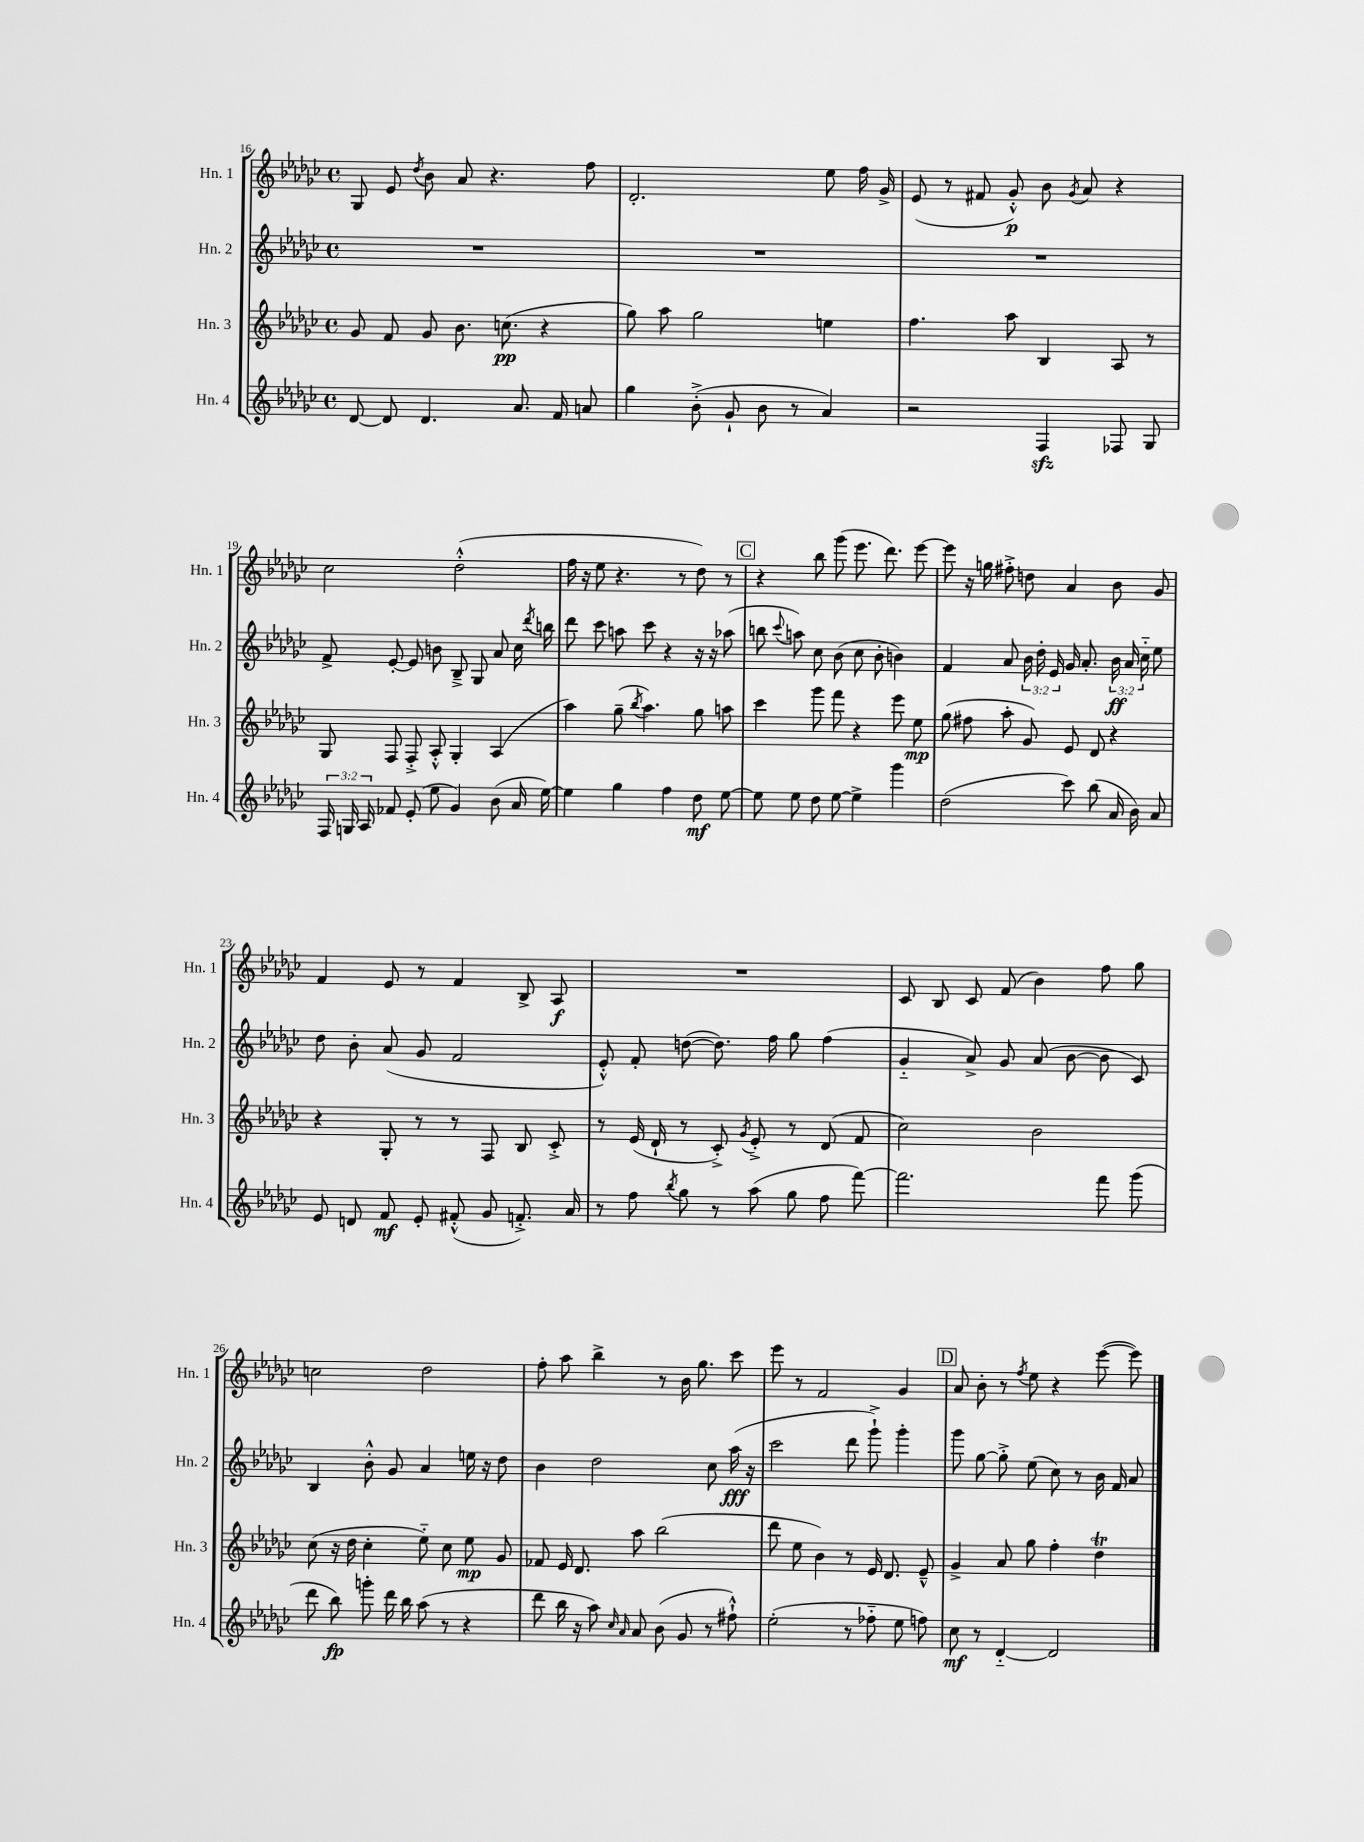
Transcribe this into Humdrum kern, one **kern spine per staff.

**kern	**dynam	**kern	**dynam	**kern	**dynam	**kern	**dynam
*part4	*part4	*part3	*part3	*part2	*part2	*part1	*part1
*staff4	*staff4	*staff3	*staff3	*staff2	*staff2	*staff1	*staff1
*I"Hn. 4	*	*I"Hn. 3	*	*I"Hn. 2	*	*I"Hn. 1	*
*I'Hn. 4	*	*I'Hn. 3	*	*I'Hn. 2	*	*I'Hn. 1	*
*clefG2	*	*clefG2	*	*clefG2	*	*clefG2	*
*k[b-e-a-d-g-c-]	*	*k[b-e-a-d-g-c-]	*	*k[b-e-a-d-g-c-]	*	*k[b-e-a-d-g-c-]	*
*M4/4	*	*M4/4	*	*M4/4	*	*M4/4	*
*met(c)	*	*met(c)	*	*met(c)	*	*met(c)	*
=16	=16	=16	=16	=16	=16	=16	=16
[8d-/	.	8g-/	.	1r	.	8G-/	.
8d-/]	.	8f/	.	.	.	8e-/	.
.	.	.	.	.	.	8qdd-/	.
4.d-/	.	8g-/	.	.	.	8b-\	.
.	.	8.b-\	.	.	.	8a-/	.
.	.	.	.	.	.	4.r	.
.	.	(8.ccn\	pp	.	.	.	.
8.a-/	.	.	.	.	.	.	.
.	.	4r	.	.	.	.	.
16f/	.	.	.	.	.	.	.
8an/	.	.	.	.	.	8ff\	.
=17	=17	=17	=17	=17	=17	=17	=17
4gg-\	.	8gg-\)	.	1r	.	2.d-'/	.
.	.	8aa-\	.	.	.	.	.
(8b-'^\	.	2gg-\	.	.	.	.	.
8g-`/	.	.	.	.	.	.	.
8b-\	.	.	.	.	.	.	.
8r	.	.	.	.	.	.	.
4a-/)	.	4een\	.	.	.	8ee-\	.
.	.	.	.	.	.	16ff\	.
.	.	.	.	.	.	16g-^/	.
=18	=18	=18	=18	=18	=18	=18	=18
2r	.	4.ff\	.	1r	.	(8e-/	.
.	.	.	.	.	.	8r	.
.	.	.	.	.	.	8f#X/	.
.	.	8aa-\	.	.	.	8g-'^^/)	p
4Fzz/	.	4B-/	.	.	.	8b-\	.
.	.	.	.	.	.	8qg-/	.
.	.	.	.	.	.	8a-/	.
8F-X/	.	8A-/	.	.	.	4r	.
8G-/	.	8r	.	.	.	.	.
!!LO:LB:g=z
=19	=19	=19	=19	=19	=19	=19	=19
24F/	.	8G-/	.	8f^/	.	2cc-\	.
24Gn/	.	.	.	.	.	.	.
24A-/	.	.	.	.	.	.	.
8f-X/	.	8F/	.	[8e-'/	.	.	.
(8e-'/	.	8F'^/	.	8e-/]	.	.	.
8ee-\	.	8A-'^^/	.	8bn\	.	.	.
4g-/)	.	4G-'/	.	8B-~^/	.	(2dd-'^^\	.
.	.	.	.	8G-/	.	.	.
(8b-\	.	(4A-/	.	8a-/	.	.	.
16a-/	.	.	.	16cc-\	.	.	.
.	.	.	.	8qddd-/	.	.	.
[16ee-\)	.	.	.	16bbn\	.	.	.
=20	=20	=20	=20	=20	=20	=20	=20
4ee-\]	.	4aa-\)	.	8ddd-\	.	16ff\	.
.	.	.	.	.	.	16r	.
.	.	.	.	8ccc-\	.	8ee-\	.
4gg-\	.	(8gg-~\	.	8aan\	.	4.r	.
.	.	8qbb-/	.	.	.	.	.
.	.	4.aa-\)	.	8ccc-\	.	.	.
4ff\	.	.	.	4r	.	.	.
.	.	.	.	.	.	8r	.
8dd-\	mf	8gg-\	.	16r	.	8dd-\)	.
.	.	.	.	16r	.	.	.
[8ee-\	.	8aan\	.	(8aa-X\	.	8r	.
!!LO:REH:place=s1:t=C
=21	=21	=21	=21	=21	=21	=21	=21
8ee-\]	.	4ccc-\	.	8bbn\	.	4r	.
.	.	.	.	8qqccc-/	.	.	.
8ee-\	.	.	.	8aan\)	.	.	.
8dd-\	.	8ggg-\	.	8cc-\	.	8bb-\	.
[8ee-\	.	8fff\	.	(8b-\	.	(8ggg-\	.
4ee-^\]	.	4r	.	8cc-\	.	8.eee-\	.
.	.	.	.	8b-'\	.	.	.
.	.	.	.	.	.	8.ddd-\)	.
4ggg-\	.	8eee-\	.	4bn\)	.	.	.
.	.	8ee-\	mp	.	.	[8eee-\	.
=22	=22	=22	=22	=22	=22	=22	=22
(2dd-\	.	(8gg-\	.	4f/	.	8eee-\]	.
.	.	8ff#X\	.	.	.	16r	.
.	.	.	.	.	.	16ggn\	.
.	.	8aa-'\	.	8a-/	.	8ff#X'^\	.
.	.	8g-/)	.	24b-\	.	8ddn\	.
.	.	.	.	24dd-'\	.	.	.
.	.	.	.	24e-/	.	.	.
8ccc-\)	.	8e-/	.	16g-/	.	4a-/	.
.	.	.	.	8.a-'/	.	.	.
(8bb-\	.	8d-/	.	.	.	.	.
16a-/	.	4r	.	24b-\	ff	8b-\	.
.	.	.	.	24a-/	.	.	.
16b-\)	.	.	.	.	.	.	.
.	.	.	.	24cc-\	.	.	.
8a-/	.	.	.	8ee-\	.	8g-/	.
!!LO:LB:g=z
=23	=23	=23	=23	=23	=23	=23	=23
8e-/	.	4r	.	8dd-\	.	4f/	.
8dn/	.	.	.	8b-'\	.	.	.
8f/	mf	8G-'/	.	(8a-/	.	8e-/	.
8e-'/	.	8r	.	8g-/	.	8r	.
(8f#X'^^/	.	8r	.	2f/	.	4f/	.
8g-/	.	8F/	.	.	.	.	.
8.fn'^/)	.	8B-/	.	.	.	8B-^/	.
.	.	8c-'^/	.	.	.	8A-/	f
16a-/	.	.	.	.	.	.	.
=24	=24	=24	=24	=24	=24	=24	=24
8r	.	8r	.	8e-'^^/)	.	1r	.
8ff\	.	(16e-/	.	8f'/	.	.	.
.	.	16d-`/	.	.	.	.	.
8qbb-/	.	.	.	.	.	.	.
8gg-\	.	8r	.	([8ddn\	.	.	.
8r	.	8c-'^/)	.	8.dd\])	.	.	.
.	.	8qg-/	.	.	.	.	.
(8aa-\	.	8e-'^/	.	.	.	.	.
.	.	.	.	16ff\	.	.	.
8gg-\	.	8r	.	8gg-\	.	.	.
8ff\	.	(8d-/	.	(4ff\	.	.	.
[8fff\)	.	8f/	.	.	.	.	.
=25	=25	=25	=25	=25	=25	=25	=25
2.fff\]	.	2cc-\)	.	4g-/	.	8c-/	.
.	.	.	.	.	.	8B-/	.
.	.	.	.	8a-^/)	.	8c-/	.
.	.	.	.	8g-/	.	(8f/	.
.	.	2b-\	.	(8a-/	.	4b-\)	.
.	.	.	.	[8b-\	.	.	.
8fff\	.	.	.	8b-\]	.	8ff\	.
(8ggg-\	.	.	.	8c-/)	.	8gg-\	.
!!LO:LB:g=z
=26	=26	=26	=26	=26	=26	=26	=26
8ddd-\	.	(8cc-\	.	4B-/	.	2ccn\	.
8bb-\)	fp	16r	.	.	.	.	.
.	.	16dd-\	.	.	.	.	.
8gggn'\	.	4cc-'\	.	8b-'^^\	.	.	.
16ddd-\	.	.	.	8g-/	.	.	.
16bb-\	.	.	.	.	.	.	.
(8aa-\	.	8ee-\)	.	4a-/	.	2dd-\	.
8r	.	8cc-\	.	.	.	.	.
4r	.	8ee-\	mp	16een\	.	.	.
.	.	.	.	16r	.	.	.
.	.	8g-/	.	8dd-\	.	.	.
=27	=27	=27	=27	=27	=27	=27	=27
8ddd-\	.	8f-X/	.	4b-\	.	8ff'\	.
16bb-\	.	16e-/	.	.	.	8aa-\	.
16r	.	8.d-/	.	.	.	.	.
8aa-\)	.	.	.	2dd-\	.	4bb-^\	.
16qqcc-/	.	.	.	.	.	.	.
16qqa-/	.	.	.	.	.	.	.
8a-/	.	8aa-\	.	.	.	.	.
(8b-\	.	(2bb-\	.	.	.	8r	.
8g-/	.	.	.	.	.	16b-\	.
.	.	.	.	.	.	8.gg-\	.
8r	.	.	.	8cc-\	.	.	.
8ff#X`^^\)	.	.	.	(16aa-\	fff	8ccc-\	.
.	.	.	.	16r	.	.	.
=28	=28	=28	=28	=28	=28	=28	=28
(2ee-'\	.	8ddd-\	.	2ccc-\	.	8eee-\	.
.	.	8ee-\	.	.	.	8r	.
.	.	4b-\)	.	.	.	2f/	.
8r	.	8r	.	8ddd-\	.	.	.
8ff-X\	.	16e-/	.	8ggg-`^\)	.	.	.
.	.	8.d-/	.	.	.	.	.
8ee-\	.	.	.	4ggg-'\	.	4g-/	.
8ffn\)	.	8e-~^^/	.	.	.	.	.
!!LO:REH:place=s1:t=D
=29	=29	=29	=29	=29	=29	=29	=29
8cc-\	mf	4g-^/	.	8ggg-\	.	8a-/	.
8r	.	.	.	[8gg-\	.	8b-'\	.
[4d-/	.	8a-/	.	8gg-'^\]	.	8r	.
.	.	.	.	.	.	8qff/	.
.	.	8gg-\	.	(8ee-\	.	8ee-\	.
2d-/]	.	4ff'\	.	8cc-\)	.	4r	.
.	.	.	.	8r	.	.	.
.	.	4dd-T\	.	16b-\	.	([8eee-\	.
.	.	.	.	16f/	.	.	.
.	.	.	.	8a-/	.	8eee-\])	.
==	==	==	==	==	==	==	==
*-	*-	*-	*-	*-	*-	*-	*-
